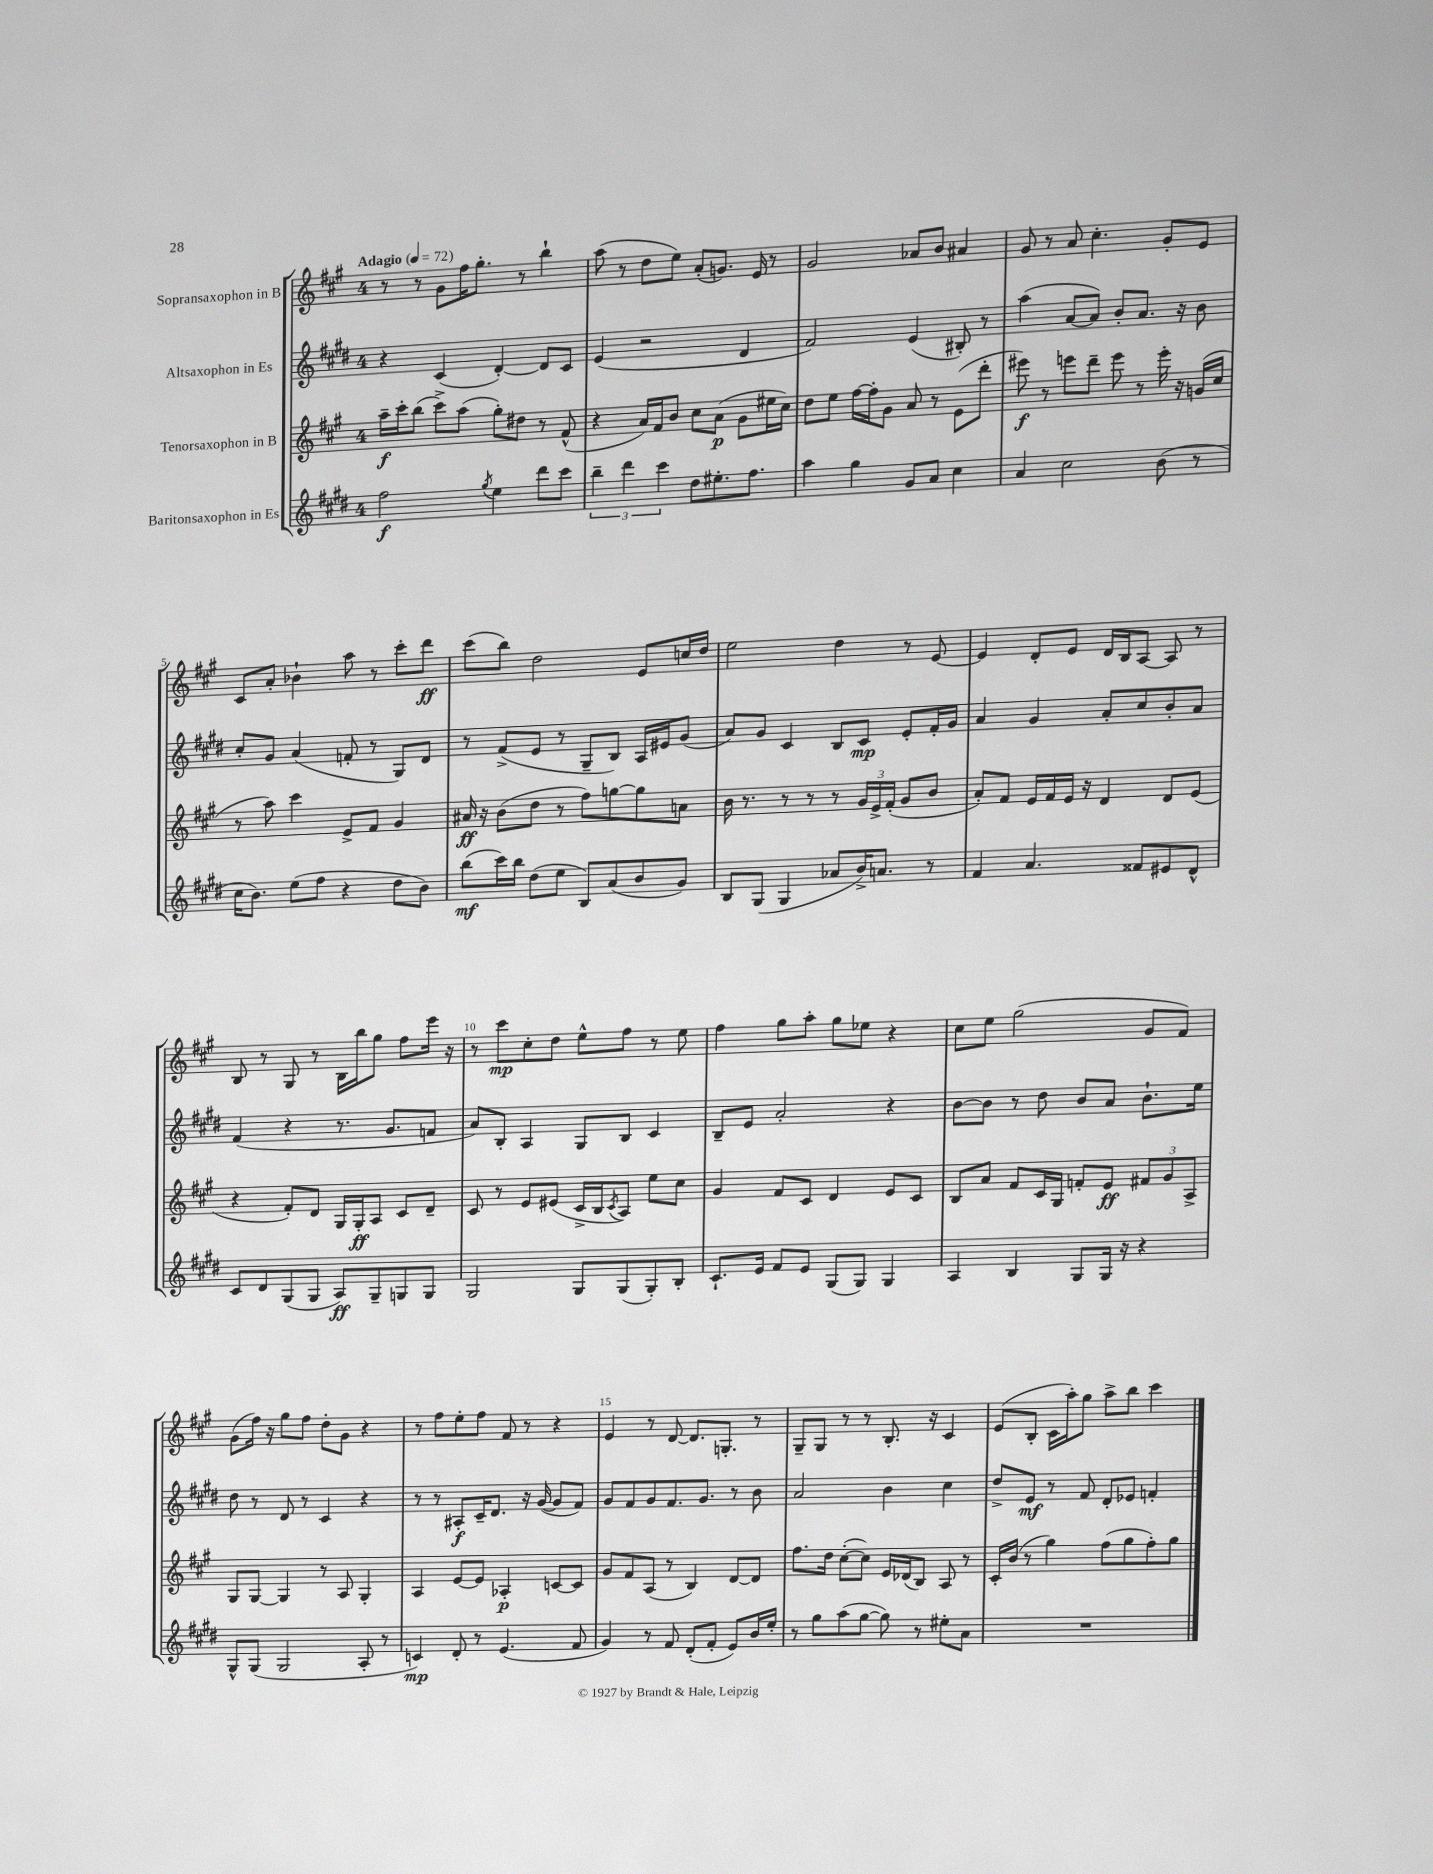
<<
\new StaffGroup <<
\new Staff = "s0" \with { instrumentName = "Sopransaxophon in B" } {
    \clef treble \key a \major \once \override Staff.TimeSignature.style = #'single-digit \time 4/4 \tempo "Adagio" 4 = 72
    r8 r8 gis'8 fis''16 gis''8.-. r8 b''4-! |
    a''8( r8 d''8 e''8) a'8-.( g'8.) e'16 r8 |
    gis'2 aes'8 b'8 ais'4 |
    gis'8 r8 a'8 cis''4.-. gis'8-. e'8 |
    cis'8 a'8-. bes'4-! a''8 r8 cis'''8-. d'''8\ff |
    cis'''8( b''8) d''2 e'8 c''16 d''16 |
    e''2 d''4 r8 e'8~ |
    e'4 d'8-. e'8 d'16 b16 a8~ a8 r8 |
    b8 r8 gis8 r8 b16 b''16 gis''8 fis''8 e'''16 r16 |
    r8 cis'''8\mp cis''8-. d''8 e''8-^ fis''8 r8 e''8 |
    fis''4 gis''8 a''8-. gis''8 ees''8 r4 |
    cis''8 e''8 gis''2( gis'8 fis'8) |
    gis'8( fis''16) r16 gis''8 fis''8 d''8-. gis'8 r4 |
    r8 fis''8 e''8-. fis''8 fis'8 r8 r4 |
    e'4 r8 d'8~ d'8. g8.-. r8 |
    gis8-- gis8 r8 r8 b8.-. r16 cis'4 |
    e'8( b8-. cis'16 a''16-.) gis''8 a''8-> b''8 cis'''4 \bar "|." |
}
\new Staff = "s1" \with { instrumentName = "Altsaxophon in Es" } {
    \clef treble \key e \major \once \override Staff.TimeSignature.style = #'single-digit \time 4/4
    r4 cis'4( dis'4~-.) dis'8 cis'8 |
    e'4( r2 dis'4 |
    fis'2) e'4( bis8-.) r8 |
    a''4( a'8~ a'8) b'8-. a'8. r16 b'8 |
    cis''8-. gis'8 a'4( f'8-. r8 gis8) dis'8 |
    r8 fis'8->( e'8 r8 gis8-- b8) a16 eis'16 gis'8( |
    a'8) gis'8 cis'4 b8 cis'8\mp e'8-. fis'16-. gis'16 |
    a'4 gis'4 a'8-. cis''8 b'8-. a'8 |
    fis'4( r4 r8. gis'8. f'8 |
    a'8) b8-. a4 gis8 b8 cis'4 |
    b8-- e'8 a'2-. r4 |
    b'8~ b'8 r8 dis''8 b'8 a'8 b'8.-! e''16 |
    dis''8 r8 dis'8 r8 cis'4 r4 |
    r8 r8 ais8-.\f cis'16-- dis'8. r16 gis'16~( gis'8 fis'8) |
    gis'8 fis'8 gis'8 fis'8. gis'8. r8 b'8 |
    a'2 b'4 cis''4 |
    dis''8-> e'8\mf r8 fis'8 dis'8-. ees'8 f'4-. \bar "|." |
}
\new Staff = "s2" \with { instrumentName = "Tenorsaxophon in B" } {
    \clef treble \key a \major \once \override Staff.TimeSignature.style = #'single-digit \time 4/4
    a''16--\f cis'''16-. b''8( cis'''8->) a''8( gis''8-.) dis''8 r8 fis'8-^( |
    r4 a'16) fis'16 b'8 cis''8 a'8\p( gis'8 eis''16 cis''16) |
    d''8 e''8 fis''16~ fis''16-. gis'8 a'8 r8 e'8( d'''8-. |
    eis'''8\f) r8 e'''8 d'''8-- e'''8 r8 e'''16-. r16 g'16( cis''16 |
    r8 a''8) cis'''4 e'8-> fis'8 gis'4 |
    ais'16\ff r16 b'8( d''8 r8 fis''8) g''8~ g''8 a'8 |
    b'16 r8. r8 r8 r8 \tuplet 3/2 { gis'16 e'16-> fis'16-.( } gis'8 b'8 |
    a'8-.) fis'8 e'16 fis'16 e'16 r16 d'4 d'8 e'8( |
    r4 fis'8-.) d'8 gis16 gis16-.\ff a8 cis'8 d'8-- |
    cis'8 r8 e'8 eis'8( cis'16-> b16 \acciaccatura { cis'8 } a8) e''8 cis''8 |
    gis'4 fis'8 cis'8 d'4 e'8 cis'8 |
    b8 a'8 fis'8 cis'16 gis16 f'8-. e'8\ff \tuplet 3/2 { fis'8 gis'8 a8-> } |
    gis8 gis8~ gis4 r8 a8 gis4-. |
    a4 e'8~ e'8 aes4-.\p c'8~ c'8 |
    gis'8 fis'8 a8( r8 b4) d'8~ d'8 |
    fis''8. d''16 cis''8~-.( cis''8) e'16 des'16( b8) a8 r8 |
    cis'16-. b'16( r8 gis''4) fis''8( gis''8 fis''8-.) gis''8 \bar "|." |
}
\new Staff = "s3" \with { instrumentName = "Baritonsaxophon in Es" } {
    \clef treble \key e \major \once \override Staff.TimeSignature.style = #'single-digit \time 4/4
    fis''2\f \acciaccatura { gis''8 } e''4 dis'''8 cis'''8 |
    \tuplet 3/2 { b''4-- dis'''4 cis'''4 } dis''8 eis''8.-. fis''8. |
    a''4 gis''4 gis'8 a'8 cis''4 |
    a'4 cis''2 b'8( r8 |
    cis''16 b'8.) e''8( fis''8 r4 dis''8 b'8) |
    b''8\mf( cis'''16) b''16 dis''8( e''8 b8) a'8( b'8 gis'8) |
    b8 gis8( gis4 aes'8 b'16->) a'8. r8 |
    fis'4 a'4. fisis'8 eis'8 dis'8-^ |
    cis'8 dis'8 gis8( gis8 a8\ff) gis8-- g8 g8 |
    gis2 gis8 gis8( gis8-.) b8-. |
    cis'8.-! e'16 fis'8 e'8 gis8( gis8) gis4 |
    a4 b4 gis8 gis16 r16 r4 |
    gis8-^ gis8( gis2 a8-. r8 |
    c'4\mp) dis'8-. r8 e'4.( fis'8 |
    gis'4) r8 fis'8 dis'8-.( fis'8-. e'8) b'16 e''16-. |
    r8 gis''8 a''8( gis''8~ gis''8) r8 eis''8-. a'8 |
    R1 \bar "|." |
}
>>
>>
\layout { \context { \Score \override BarNumber.break-visibility = ##(#f #t #t) barNumberVisibility = #(every-nth-bar-number-visible 5) } }
